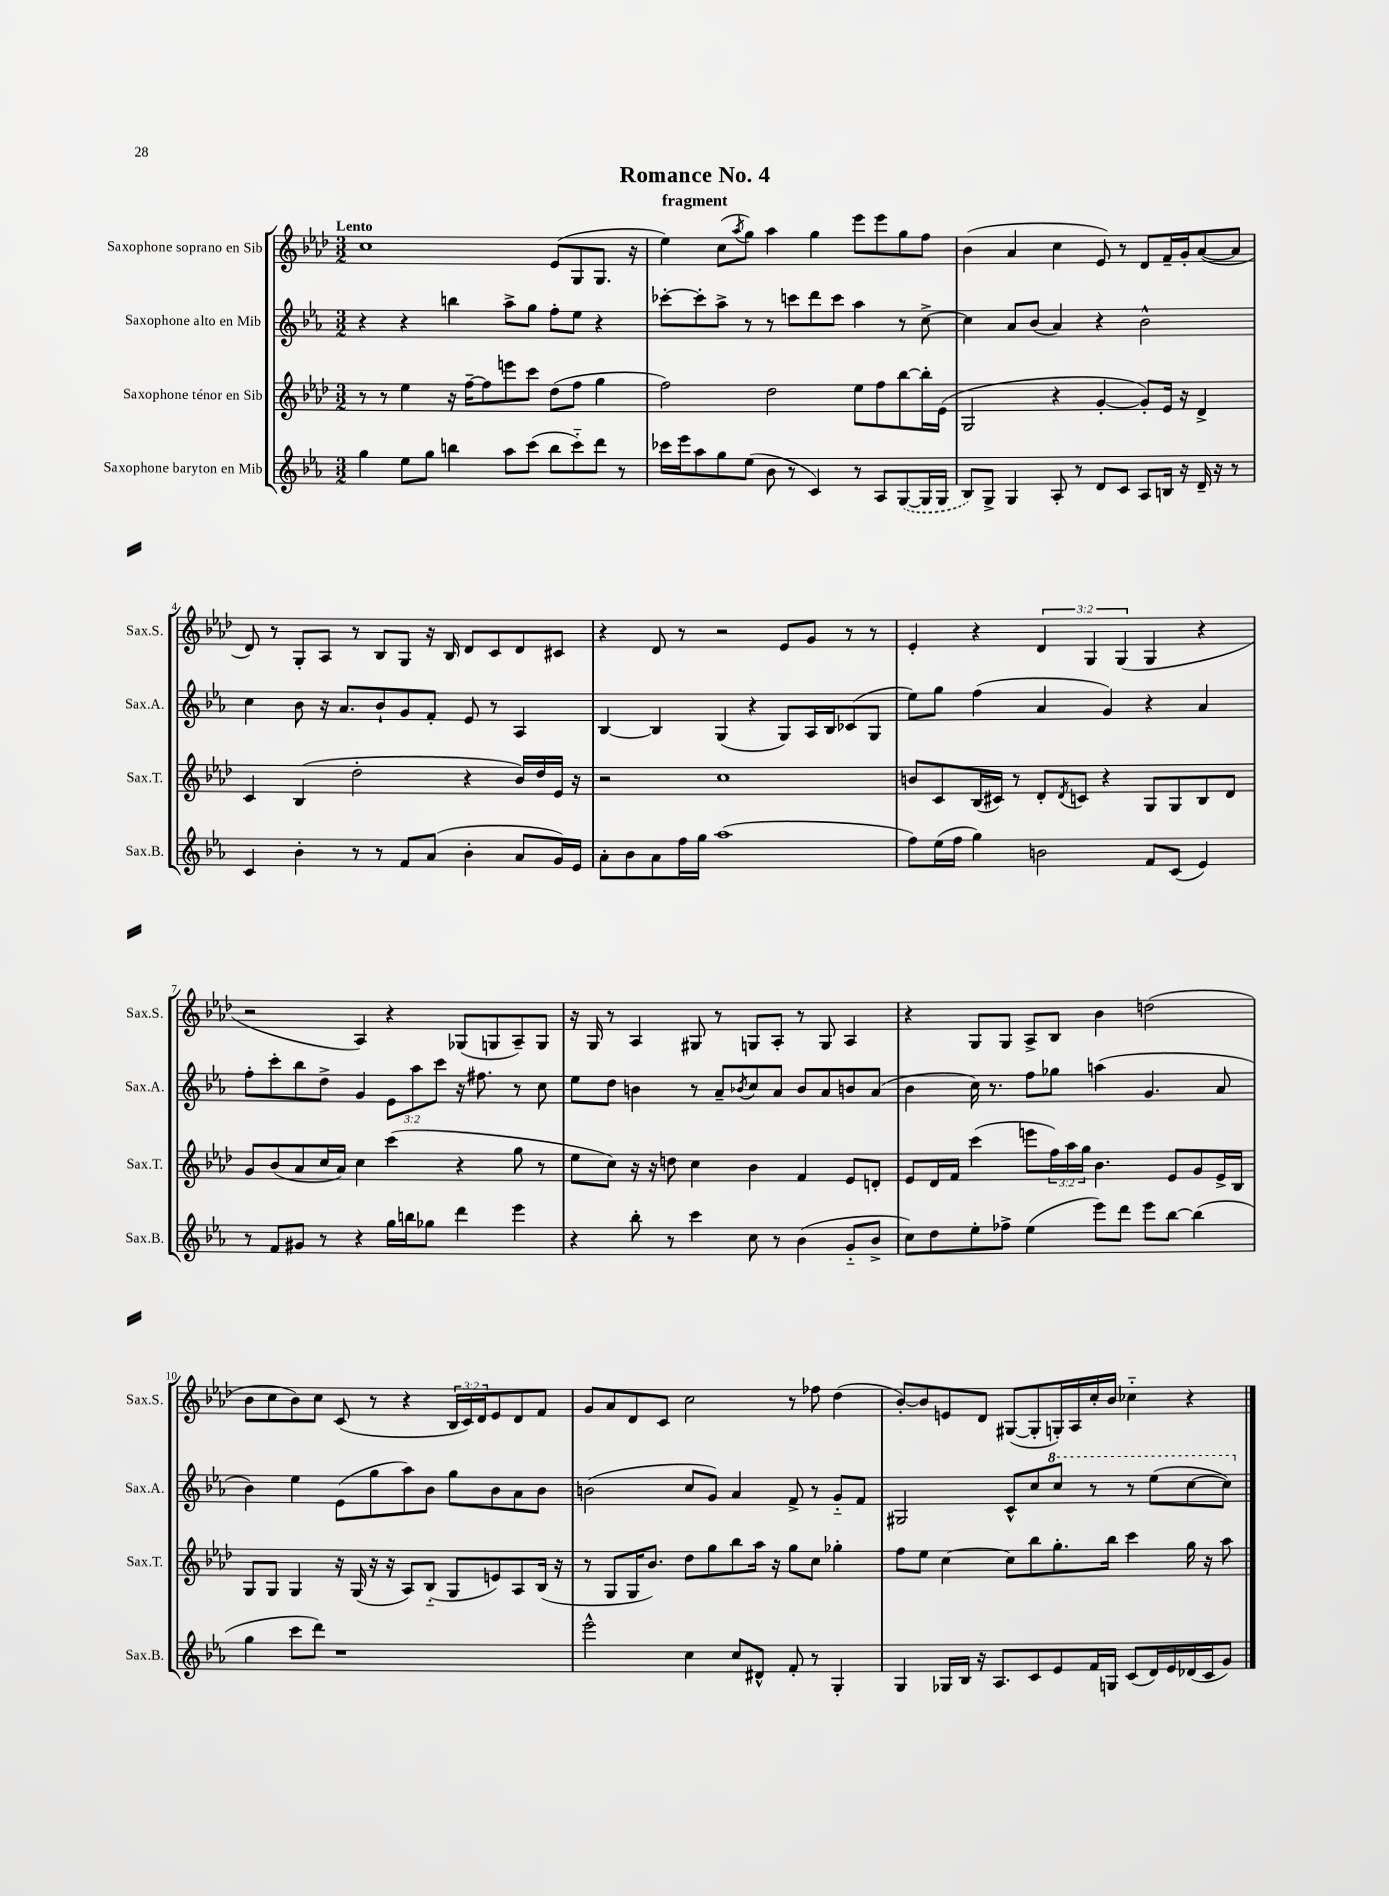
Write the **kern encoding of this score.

**kern	**kern	**kern	**kern
*staff4	*staff3	*staff2	*staff1
*clefG2	*clefG2	*clefG2	*clefG2
*k[b-e-a-]	*k[b-e-a-d-]	*k[b-e-a-]	*k[b-e-a-d-]
*M3/2	*M3/2	*M3/2	*M3/2
4gg\	8r	4r	1cc
.	8r	.	.
8ee-\L	4ee-\	4r	.
8gg\J	.	.	.
4bb\	16r	4bb\	.
.	[16ff~\LK	.	.
.	8ff\]	.	.
8aa-\L	8eee\	8aa-^\L	.
(8ccc\J	8ccc\J	8gg\J	.
8bb\L	(8dd-\L	8ff'\L	(8e-/L
8ccc'~\)	8ff\J	8ee-\J	8G/
8ddd\J	4gg\	4r	8.G/J
8r	.	.	.
.	.	.	16r
=	=	=	=
16ccc-\LL	2ff\)	[8ccc-'\L	4ee-\)
16eee-\J	.	.	.
8aa-\	.	8ccc-'\]	.
8gg\	.	8aa-^\J	(8cc\L
.	.	.	8qaa-/
(8ee-\J	.	8r	8gg\J)
8b-\	2dd-\	8r	4aa-\
8r	.	8ccc\L	.
4c/)	.	8ddd\	4gg\
.	.	8ccc\J	.
8r	8ee-\L	4aa-\	8eee-\L
8A-/L	8ff\	.	8eee-\
([8G/	[8bb-\	8r	8gg\
16G/]L	16bb-'\]L	[8cc^\	8ff\J
16G/JJ	(16e-\JJ	.	.
=	=	=	=
8B-/L)	2G/	4cc\]	(4b-\
8G^/J	.	.	.
4G/	.	8a-/L	4a-/
.	.	(8b-/J	.
8A-'/	4r	4a-/)	4cc\
8r	.	.	.
8d/L	[4g'/	4r	8e-/)
8c/J	.	.	8r
8A-/L	8g'/]L)	2b-^^\	8d-/L
16B/Jk	16e-/Jk	.	16f~/L
16r	16r	.	16g'/J
16d~/	4d-^/	.	([8a-/
16r	.	.	.
8r	.	.	8a-/]J
=	=	=	=
4c/	4c/	4cc\	8d-/)
.	.	.	8r
4b-'\	(4B-/	8b-\	8G'/L
.	.	16r	8A-/J
.	.	8.a-/L	.
8r	2dd-'\	.	8r
8r	.	8b-`/	8B-/L
8f/L	.	8g/	8G/J
(8a-/J	.	8f'/J	16r
.	.	.	16B-/
4b-'\	4r	8e-/	8d-/L
.	.	8r	8c/
8a-/L	16b-/LL)	4A-/	8d-/
.	16dd-/	.	.
16g/L)	16e-/JJ	.	8c#/J
16e-/JJ	16r	.	.
=	=	=	=
8a-'\L	2r	[4B-/	4r
8b-\	.	.	.
8a-\	.	4B-/]	8d-/
16ff\L	.	.	8r
16gg\JJ	.	.	.
(1aa-	1cc	(4G/	2r
.	.	4r	.
.	.	8G/L)	8e-/L
.	.	16A-/L	8g/J
.	.	16B-/J	.
.	.	(8c-/	8r
.	.	8G/J	8r
=	=	=	=
8ff\L)	8b/L	8ee-\L)	4e-'/
(16ee-\L	8c/	8gg\J	.
16ff\JJ	.	.	.
4gg\)	(16B-/L	(4ff\	4r
.	16c#/JJ)	.	.
.	8r	.	.
2b\	8d-'/L	4a-/	6d-/
.	8qd-/	.	.
.	8c/J	.	.
.	.	.	6G/
.	4r	4g/)	.
.	.	.	(6G/
8f/L	8G/L	4r	4G/
(8c/J	8G/	.	.
4e-/)	8B-/	4a-/	4r
.	8d-/J	.	.
=	=	=	=
8r	8g/L	8ff'\L	2r
8f/L	(8b-/	8ccc'\	.
8g#/J	8a-/	8bb-\	.
8r	16cc/L	8dd^\J	.
.	16a-/JJ)	.	.
4r	4cc\	4g/	4A-/)
16gg\LL	(4ccc\	12e-\L	4r
16bb\J	.	.	.
.	.	12aa-\	.
8gg-\J	.	.	.
.	.	12ccc\J	.
4ddd\	4r	16r	(8G-/L
.	.	8.ff#\	.
.	.	.	8G/
4eee-\	8gg\	8r	8A-~/)
.	8r	8cc\	8G/J
=	=	=	=
4r	8ee-\L	8ee-\L	16r
.	.	.	16G/
.	8cc\J)	8dd\J	8r
8bb-'\	16r	4b\	4A-/
.	16r	.	.
8r	8dd\	.	.
4ccc\	4cc\	8r	8G#/
.	.	8a-~/L	8r
.	.	8qb-/	.
8cc\	4b-\	8cc/	8G/L
8r	.	8a-/J	8A-'/J
(4b-\	4f/	8b-/L	8r
.	.	8a-/	8G/
8g'~/L	8e-/L	8b/	4A-/
8b-^/J	8d'/J	(8a-/J	.
=	=	=	=
8cc\L)	8e-/L	4b-\	4r
8dd\	16d-/L	.	.
.	16f/JJ	.	.
8ee-'\	(4ccc\	16cc\)	8G/L
.	.	8.r	.
8ff-^\J	.	.	8G/J
(4ee-\	8eee\L	8ff\L	8A-^/L
.	24ff\L)	8gg-\J	8B-/J
.	24aa-\	.	.
.	24gg\JJ	.	.
8eee-\L)	4.b-\	(4aa\	4b-\
8ddd\J	.	.	.
8eee-\L	.	4.g/	(2dd\
[8bb-\J	8e-/L	.	.
(4bb-\]	8g/	.	.
.	16e-^/L	8a-/	.
.	16B-/JJ	.	.
=	=	=	=
4gg\	8G/L	4b-\)	8b-\L
.	8G/J	.	8cc\
8ccc\L	4G/	4ee-\	8b-\)
8ddd\J)	.	.	8cc\J
1r	16r	(8e-\L	(8c/
.	(16G/	.	.
.	16r	8gg\	8r
.	16r	.	.
.	8A-/L)	8aa-\)	4r
.	(8B-'~/J	8b-\J	.
.	8G/L	8gg\L	24B-/LL
.	.	.	24c/)
.	.	.	24d-/J
.	8e/)	8b-\	8e-/
.	8A-/	8a-\	8d-/
.	(16B-/Jk	8b-\J	8f/J
.	16r	.	.
=	=	=	=
2eee-^^\	8r	(2b\	8g/L
.	8G/L	.	8a-/
.	16G/K	.	8d-/
.	8.b-/J)	.	.
.	.	.	8c/J
4cc\	8dd-\L	8cc/L	2cc\
.	8gg\	8g/J)	.
8cc/L	8bb-\	4a-/	.
8d#^^/J	16aa-\Jk	.	.
.	16r	.	.
8f'/	8gg\L	8f^/	8r
8r	8cc\J	8r	8ff-\
4G'/	4gg-'\	8g'~/L	(4dd-\
.	.	8f/J	.
=	=	=	=
4G/	8ff\L	2G#/	[8b-'/L)
.	8ee-\J	.	8b-/]
16G-/LL	[4cc\	.	8e/
16B-/JJ	.	.	.
16r	.	.	8d-/J
8.A-/L	.	.	.
.	8cc\]L	8c^^/L	([8G#/L
8c/	8bb-\	8cc/	8G#'/]
8e-/	8.gg'\	8ccc/J	16G'/L)
.	.	.	16A-/
16f/L	.	8r	16cc'/
16G/JJ	16bb-\Jk	.	16b-/JJ
(8c/L	4ccc\	8r	4cc-'~\
16d/L)	.	(8eee-\L	.
16e-/	.	.	.
(16d-/	16gg\	[8ccc\	4r
16c/J	16r	.	.
8g/J)	8aa-\	8ccc\]J)	.
==	==	==	==
*-	*-	*-	*-
